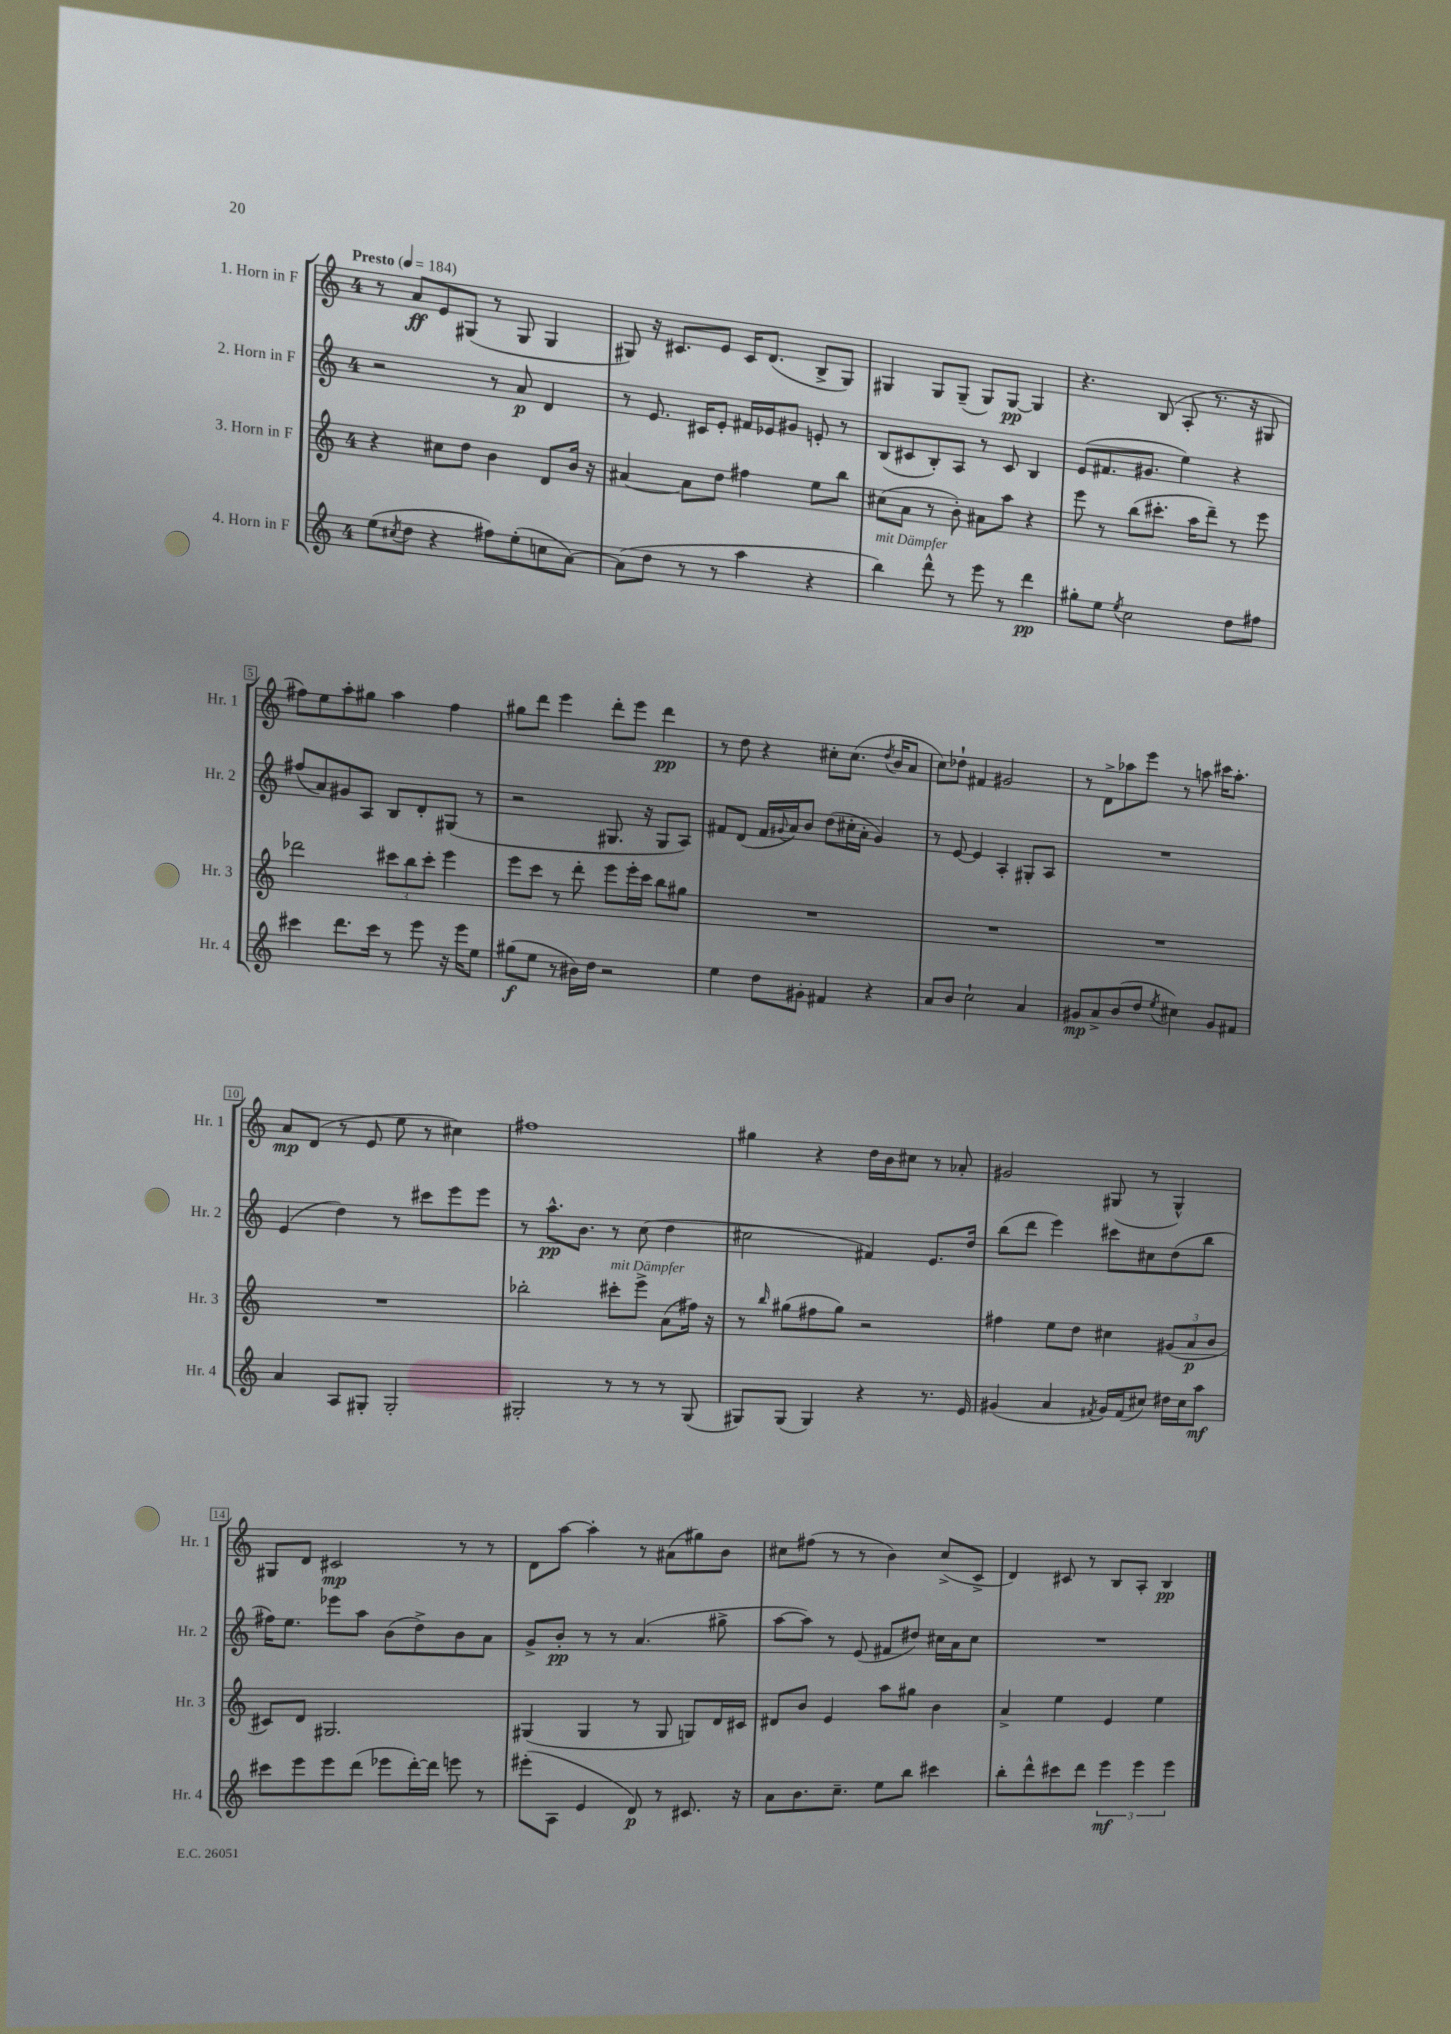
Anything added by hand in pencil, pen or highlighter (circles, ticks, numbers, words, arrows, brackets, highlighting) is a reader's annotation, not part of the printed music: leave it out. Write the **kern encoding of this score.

**kern	**kern	**kern	**kern
*staff4	*staff3	*staff2	*staff1
*clefG2	*clefG2	*clefG2	*clefG2
*k[]	*k[]	*k[]	*k[]
*M4/4	*M4/4	*M4/4	*M4/4
*MM184	*MM184	*MM184	*MM184
(8ee	4r	2r	8r
8qcc#	.	.	.
8dd	.	.	8a
4r	8cc#	.	8e
.	8dd	.	(8G#
8ff#)	4b	8r	8r
(8ee'	.	8a	8G#
8cc	8d	4d	4G#
[8a)	16b	.	.
.	16r	.	.
=	=	=	=
(8a]	[4a#	8r	8G#)
8dd	.	8.e	16r
.	.	.	8.c#
8r	8a#]	.	.
.	.	16c#	.
8r	8dd	8e'	8e
4aa	4ff#	16f#	16c#
.	.	16e-	(8.d
.	.	8g#	.
4r	8ee	8e'	8B^
.	8bb	8r	8G#)
=	=	=	=
4bb)	(8cc#	(8B	4G#
.	8a	8c#	.
8ddd^^	8r	8B')	8G#
8r	8b')	8A	(8G#~
8eee	8a#	8r	8G#)
8r	8aa	8c#	[8G#
4ddd	4r	4B	4G#]
=	=	=	=
8gg#'	8eee	(8e	4.r
8ee	8r	8.f#	.
8qee	.	.	.
2cc	(8bb	.	.
.	.	8.g#	.
.	8.ccc#'	.	(8B
.	.	4ee)	8A'
.	16aa	.	.
.	8ddd~)	.	8.r
8dd	8r	4r	.
.	.	.	16r
8ff#	8eee	.	8G#
=	=	=	=
4ccc#	2ddd-	(8ff#	8ff#)
.	.	8a)	8ee
8.ddd	.	8g#	8aa'
.	.	8A	8gg#
16ccc#	.	.	.
8r	12ccc#	8B	4aa
.	12bb	.	.
8eee	.	8d'	.
.	12ccc#'	.	.
16r	4eee	(8G#	4ff#
16eee	.	.	.
8ee	.	8r	.
=	=	=	=
(8gg#	8eee	2r	8gg#
8ee	8ccc	.	8ddd
8r	8r	.	4eee
16b#)	8ddd'	.	.
16dd	.	.	.
2r	8eee	8.G#	8ddd'
.	16eee'	.	8eee
.	16ccc	16r	.
.	8bb	8G#	4ddd
.	8gg#	8A)	.
=	=	=	=
4ee	1r	8f#	8r
.	.	(8d	8dd
8dd	.	16f#	4r
.	.	8qqg#	.
.	.	16a)	.
8g#'	.	8b	.
4f#	.	(8dd	8cc#'
.	.	16cc#'	(8.cc#
.	.	16a'	.
4r	.	4g#)	.
.	.	.	8qdd
.	.	.	16b
.	.	.	8a
=	=	=	=
8a	1r	8r	8cc)
8b	.	[8e	8dd-`
2cc`	.	4e]	4f#
.	.	4A'	2g#
4a	.	8G#'	.
.	.	8A	.
=	=	=	=
8g#	1r	1r	8r
8a^	.	.	8d^
(8b	.	.	8aa-
8dd	.	.	8eee
8qee	.	.	.
4cc#)	.	.	8r
.	.	.	8aa
8g#	.	.	16ccc#
.	.	.	8.aa'
8f#	.	.	.
=	=	=	=
4a	1r	(4e	8a
.	.	.	(8d
8A	.	4dd)	8r
8G#'	.	.	8e
2G#'	.	8r	8ee
.	.	8ccc#	8r
.	.	8eee	4cc#)
.	.	8eee	.
=	=	=	=
2G#'	2bb-'	8r	1ff#
.	.	8.aa^^	.
.	.	8.b	.
8r	8ccc#'	8r	.
8r	8eee^	(8cc	.
8r	(8a	4dd	.
(8G#	16ff#)	.	.
.	16r	.	.
=	=	=	=
8G#)	8r	2cc#	4gg#
.	16qqbb	.	.
(8G#	(8gg#	.	.
4G#)	8ff#	.	4r
.	8gg#)	.	.
4r	2r	4f#)	16dd
.	.	.	16b
.	.	.	8cc#
8.r	.	8.e	8r
.	.	.	8a-'
16e	.	16dd	.
=	=	=	=
(4g#	4ff#	(8bb	2g#
.	.	8ddd	.
4a	8ee	4eee)	.
.	8dd	.	.
8qf#	.	.	.
16g#)	4cc#	8ccc#	(8G#
(16f#	.	.	.
8cc#)	.	8cc#	8r
16dd#	(12g#	(8dd	4G#^^)
16cc#	.	.	.
.	12a	.	.
8aa	.	8bb	.
.	12b	.	.
=	=	=	=
8ccc#	8c#)	16ff#)	8G#
.	.	8.ee	.
8eee	8d	.	8d
8eee	2.G#	8eee-	2c#
(8ddd	.	8aa	.
8eee-	.	(8b	.
[16ddd')	.	8dd^)	.
16ddd]	.	.	.
8eee	.	8b	8r
8r	.	8a	8r
=	=	=	=
(8eee#'	(4G#	8g^	8d
8A	.	8b'	[8aa
4e	4G#	8r	4aa']
.	.	8r	.
8d)	8r	(4.a	8r
8r	8G#	.	(8a#
8.c#	8G)	.	8gg#)
.	16d	8gg#^	8b
16r	16c#	.	.
=	=	=	=
8a	8d#	[8aa	8cc#
8.b	8b	8aa])	(8ff#
.	4e	8r	8r
8.cc~	.	.	.
.	.	(8e	8r
8ee	8aa	8f#	4b)
8bb	8gg#	8dd#)	.
4ccc#	4b	16cc#	(8cc#^
.	.	16a	.
.	.	8cc#	8c^
=	=	=	=
8bb'	4a^	1r	4d)
8ddd^^	.	.	.
8ccc#	4ee	.	8c#
8ddd	.	.	8r
6eee	4e	.	8B
.	.	.	8A'
6eee	.	.	.
.	4ee	.	4B
6eee	.	.	.
==	==	==	==
*-	*-	*-	*-
